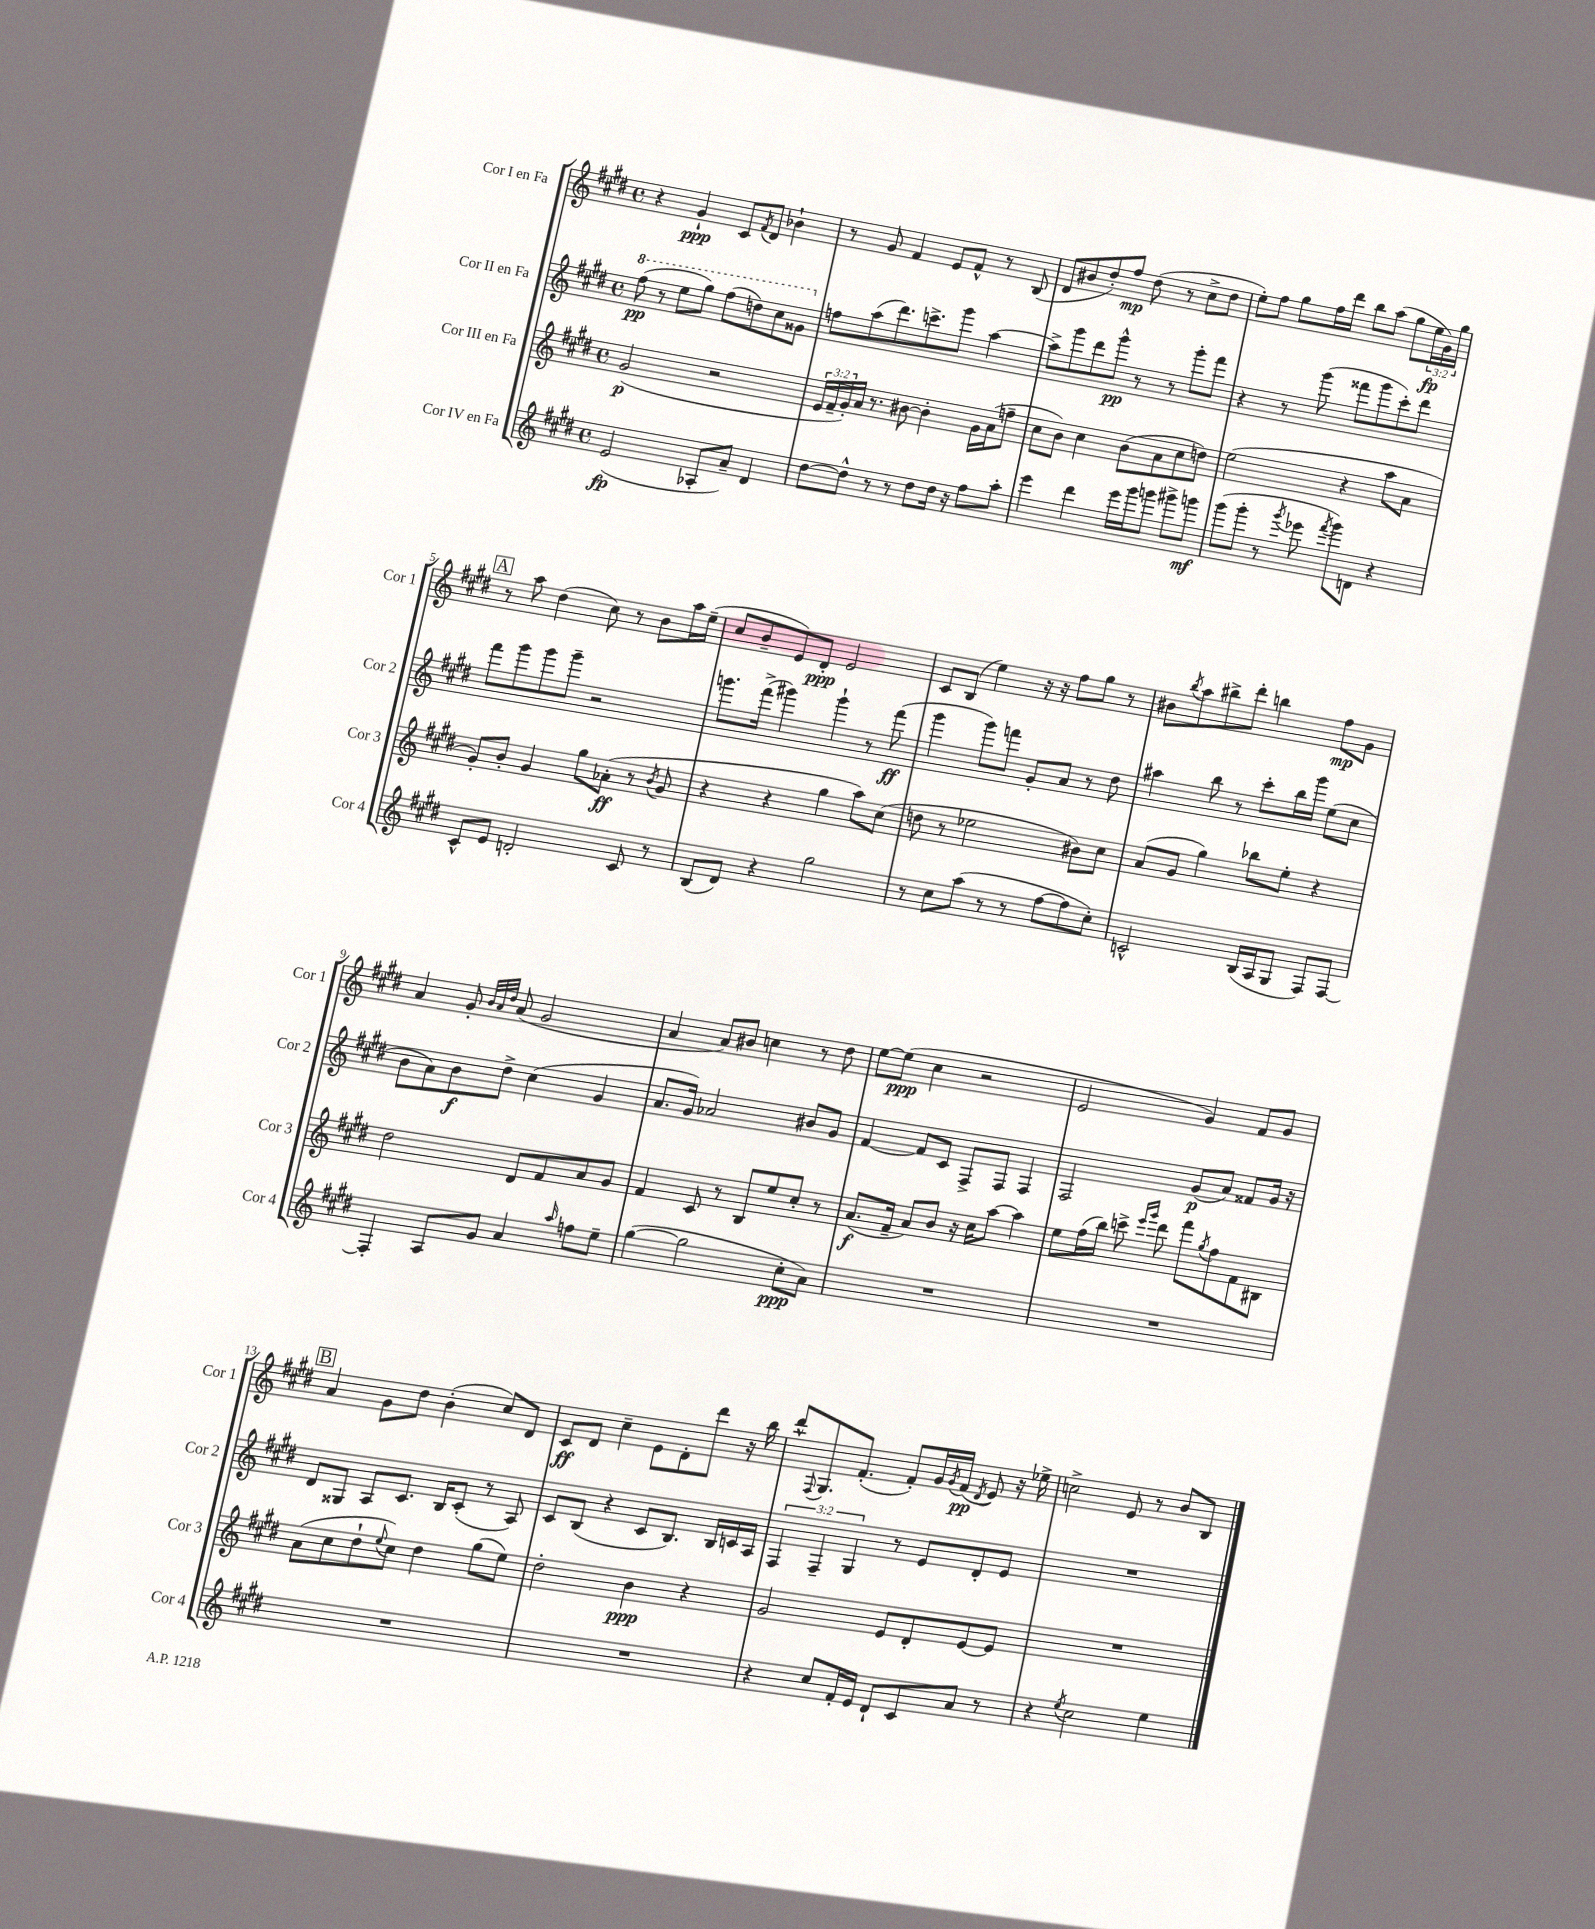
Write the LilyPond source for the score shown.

<<
\new StaffGroup <<
\new Staff = "s0" \with { instrumentName = "Cor I en Fa" shortInstrumentName = "Cor 1" } {
    \clef treble \key e \major \defaultTimeSignature \time 4/4 \override Staff.TupletNumber.text = #tuplet-number::calc-fraction-text
    r4 gis'4-!\ppp cis'8 \acciaccatura { fis'8 } dis'8 bes'4-! |
    r8 gis'8 fis'4 e'8 fis'8-^ r8 b8( |
    dis'8 bis'8 dis''8-.) fis''8\mp dis''8( r8 cis''8-> dis''8 |
    e''8-.) fis''8 gis''8 fis''16 dis'''16 b''8 a''8( gis''8 \tuplet 3/2 { e''16\fp gis'16) gis''16 } |
    \mark \markup { \box "A" } r8 a''8 dis''4( cis''8) r8 b'8 a''16 e''16--( |
    cis''8 b'8-- e'8) dis'8-.\ppp e'2 |
    cis'8 b8( e''4) r16 r16 fis''8 gis''8 r8 |
    bis'8 \acciaccatura { b''8 } a''8 bis''8-> dis'''8-. b''4 fis''8\mp gis'8 |
    a'4 gis'8-. \grace { b'32 a'32 dis''32 } a'8( gis'2 |
    a'4 a'8) bis'8 c''4 r8 dis''8 |
    e''8~ e''8\ppp( cis''4 r2 |
    e'2 gis'4) fis'8 gis'8 |
    \mark \markup { \box "B" } a'4 gis'8 dis''8 b'4-.( cis''8) dis'8 |
    cis'8\ff dis'8 cis''4-- e'8 dis'8-. dis'''8 r16 b''16 |
    dis'''8-^ \appoggiatura { fis8 } gis8. fis'8.-.( fis'8-.) gis'16 \acciaccatura { gis'8 } fis'16\pp( \acciaccatura { dis'8 } e'8) r16 ees''16-> |
    c''2-> e'8 r8 b'8 b8 \bar "|." |
}
\new Staff = "s1" \with { instrumentName = "Cor II en Fa" shortInstrumentName = "Cor 2" } {
    \clef treble \key e \major \defaultTimeSignature \time 4/4 \override Staff.TupletNumber.text = #tuplet-number::calc-fraction-text
    \ottava #1 fis'''8\pp( r8 e'''8 gis'''8) fis'''8( d'''8) cis'''8 gisis''8 \ottava #0 |
    f''8 a''8( dis'''8.) c'''8.-> gis'''8 a''4~ |
    a''8-> gis'''8 dis'''8 gis'''8-^\pp r8 r8 gis'''8-. fis'''8 |
    r4 r8 gis'''8( fisis'''8 gis'''8 cis'''8-.) dis'''8 |
    \mark \markup { \box "A" } fis'''8 gis'''8 gis'''8 gis'''8-- r2 |
    g'''8. fis'''16->( gis'''4) gis'''4-! r8 fis'''8\ff( |
    gis'''4 gis'''8) f'''8 gis'8-. a'8 r8 dis''8 |
    ais''4 b''8 r8 cis'''8-. b''16 gis'''16 e''8( cis''8 |
    b'8 a'8) b'8\f dis''8-> cis''4( gis'4 |
    a'8. gis'16) aes'2 bis'8 gis'8 |
    fis'4~ fis'8 cis'8 fis8-> fis8 fis4 |
    fis2 gis'8\p( a'8) fisis'8 gis'16 r16 |
    \mark \markup { \box "B" } dis'8 gisis8 a8 cis'8. b16 cis'8-.( r8 a8) |
    cis'8 b8( r4 cis'8 b8.) b16 c'16 a16 |
    \tuplet 3/2 { fis4 fis4-- gis4 } r8 e'8 dis'8-. e'8 |
    R1 \bar "|." |
}
\new Staff = "s2" \with { instrumentName = "Cor III en Fa" shortInstrumentName = "Cor 3" } {
    \clef treble \key e \major \defaultTimeSignature \time 4/4 \override Staff.TupletNumber.text = #tuplet-number::calc-fraction-text
    gis'2\p( r2 |
    \tuplet 3/2 { e'16 fis'16-- gis'16-.) } a'16 r8. bis'8~ bis'4-. gis'16 a'16( f''8-- |
    cis''8 b'8) cis''4 b'8( a'8 cis''8 d''8) |
    e''2( r4 a''8 a'8 |
    \mark \markup { \box "A" } gis'8-.) b'8-. gis'4 gis''8 aes'8-.\ff( r8 \acciaccatura { b'8 } gis'8 |
    r4 r4 gis''4 a''8) cis''8( |
    d''8 r8 ees''2 bis'8) cis''8 |
    a'8( gis'8 gis''4) bes''8 e''8-. r4 |
    dis''2 dis'8 fis'8 a'8 gis'8 |
    fis'4 cis'8 r8 b8 e''8 cis''8-. r8 |
    a'8.\f( fis'16-- a'8) b'8 r16 cis''16 a''8~ a''4 |
    e''8 fis''16( b''16) c'''8-> \grace { e'''16 gis'''16 } dis'''8 fis'''8 \acciaccatura { gis''8 } fis''8 fis'8 bis8 |
    \mark \markup { \box "B" } a'8( cis''8 dis''8-! \appoggiatura { e''8 } cis''8) dis''4 gis''8( e''8) |
    dis''2-. b'4\ppp r4 |
    gis'2 e'8 dis'8-. e'8~ e'8 |
    R1 \bar "|." |
}
\new Staff = "s3" \with { instrumentName = "Cor IV en Fa" shortInstrumentName = "Cor 4" } {
    \clef treble \key e \major \defaultTimeSignature \time 4/4
    e'2\fp( aes8-. a'8--) dis'4 |
    dis''8~ dis''8-^ r8 r8 dis''8 dis''16 r16 fis''8 a''8-. |
    e'''4 dis'''4 e'''16 gis'''16 g'''8 gis'''8-> g'''8\mf |
    gis'''8( gis'''8-. r8 \acciaccatura { gis'''8 } ees'''8 \acciaccatura { fis'''8 } gis'''8) d'8 r4 |
    \mark \markup { \box "A" } cis'8-^ e'8 d'2-. cis'8 r8 |
    b8( dis'8) r4 gis''2 |
    r8 cis''8 a''8( r8 r8 fis''8~ fis''8 cis''8-.) |
    c'2-^ b16( a16 gis8 fis8) fis8~ |
    fis4-. a8 gis'8 a'4 \grace { a''16 } f''8 e''8-- |
    gis''4~( gis''2 cis''8-.\ppp a'8) |
    R1 |
    R1 |
    \mark \markup { \box "B" } R1 |
    R1 |
    r4 cis''8 fis'16-. e'16 dis'8-! cis'8 a'8 r8 |
    r4 \acciaccatura { e''8 } cis''2 e''4 \bar "|." |
}
>>
>>
